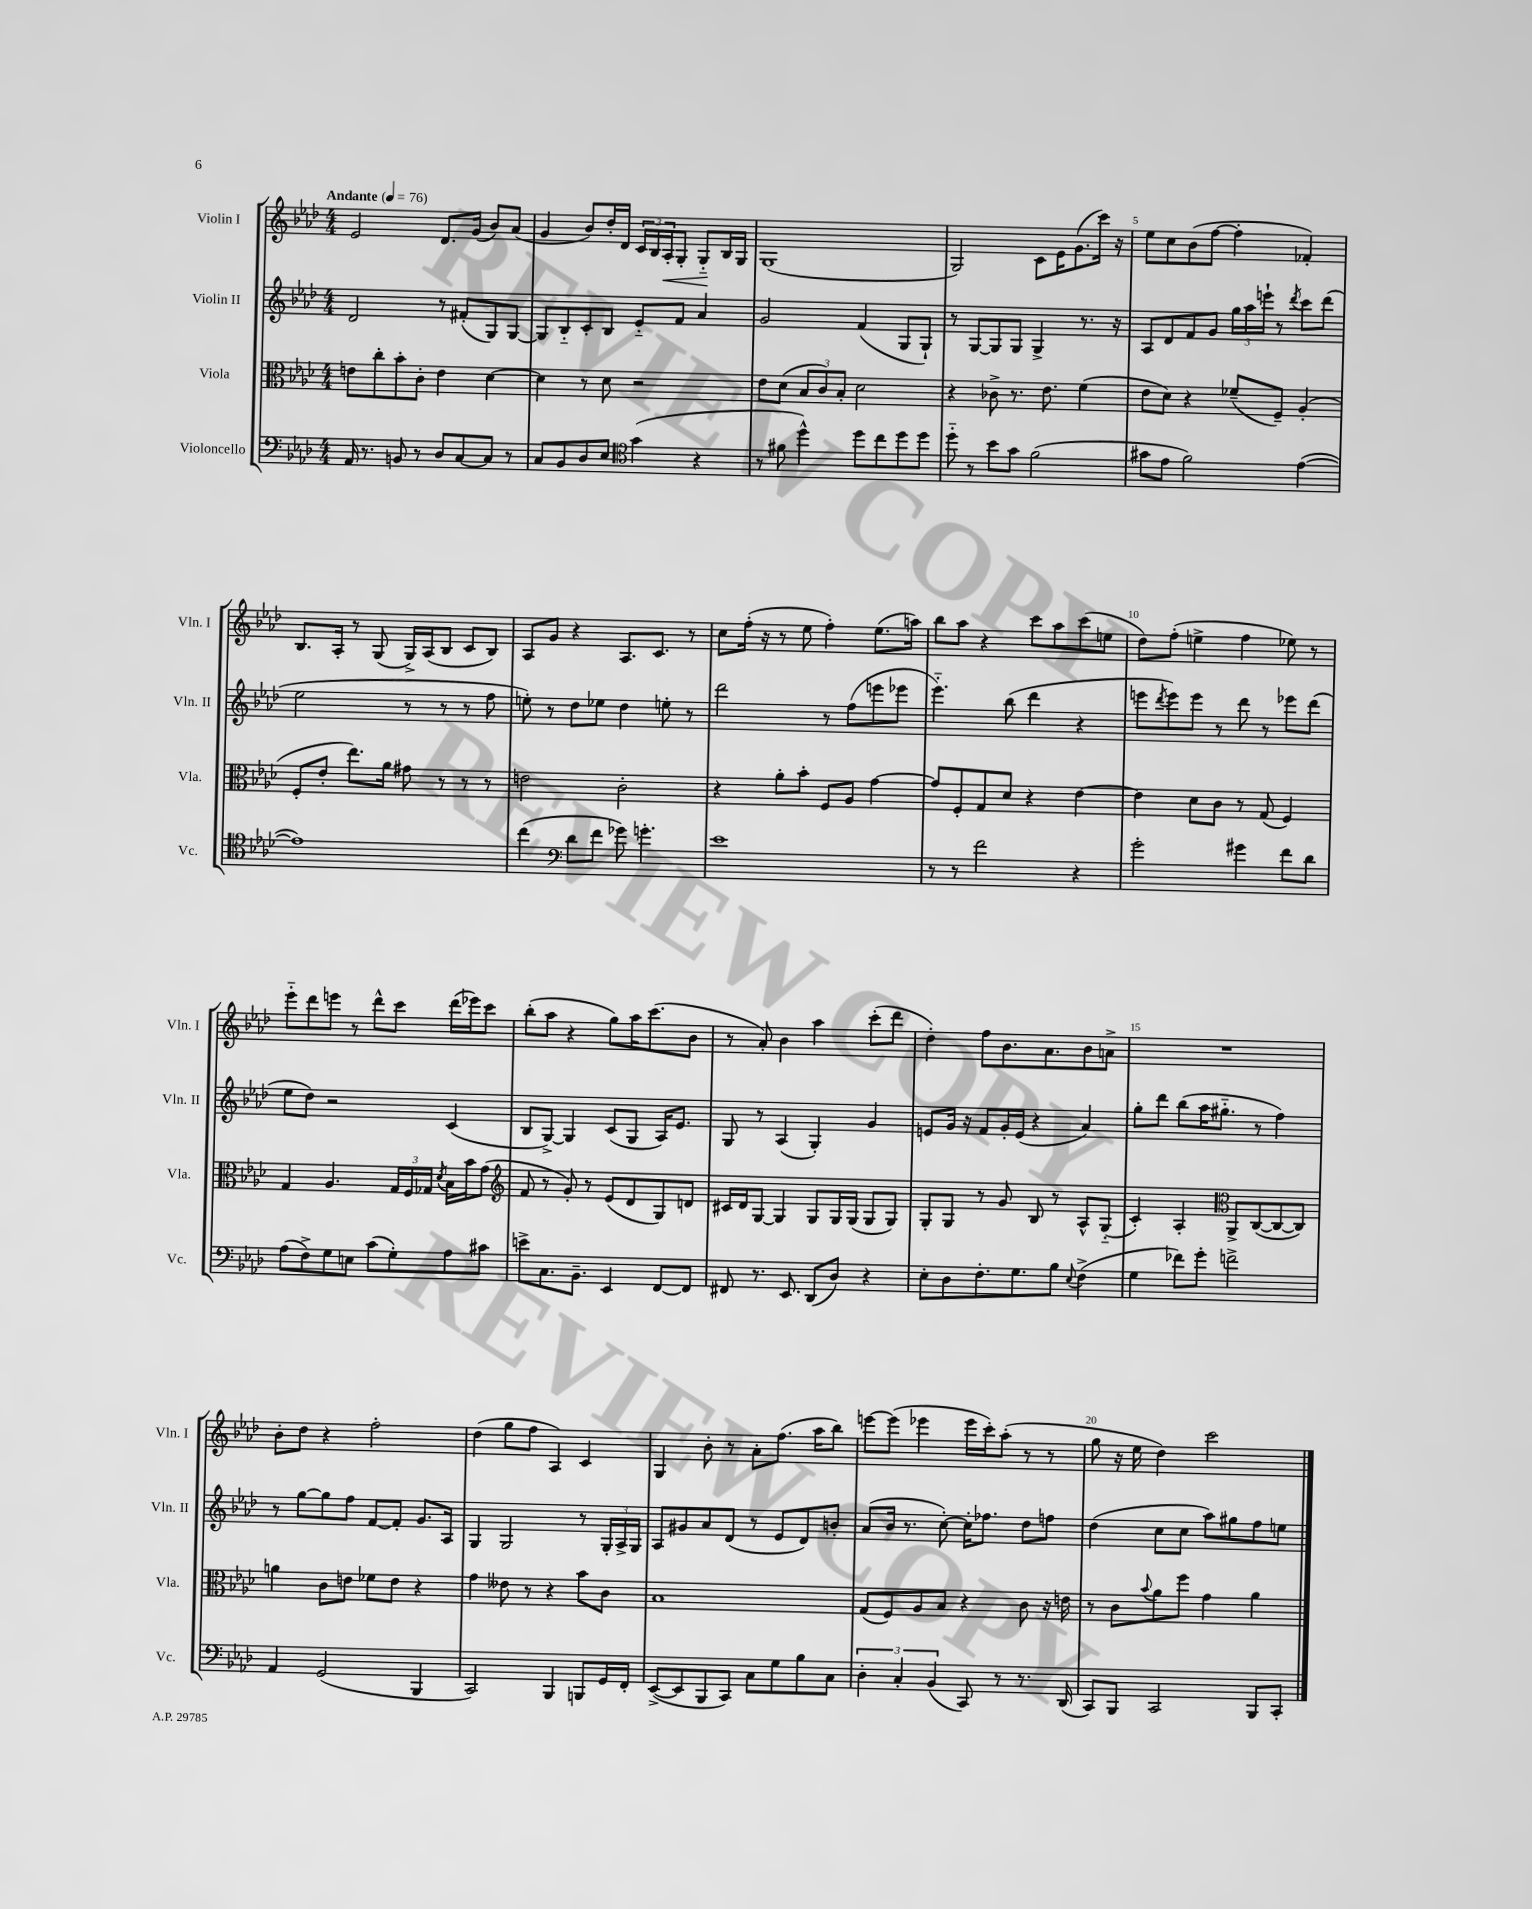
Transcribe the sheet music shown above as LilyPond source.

<<
\new StaffGroup <<
\new Staff = "s0" \with { instrumentName = "Violin I" shortInstrumentName = "Vln. I" } {
    \clef treble \key aes \major \numericTimeSignature \time 4/4 \tempo "Andante" 4 = 76
    ees'2 des'8. g'16( bes'8) aes'8( |
    g'4 bes'8) des''16-. des'16 \tuplet 3/2 { c'16 bes16 aes16-.\< } g8-. g8-_\! bes16 g16 |
    g1( |
    g2) c'8 ees'16 g'8.( c'''16) r16 |
    ees''8 c''8 bes'8( f''8~ f''4-. fes'4-.) |
    bes8. aes16-. r8 g8( g16->) aes16( bes8 c'8 bes8) |
    aes8 g'8 r4 aes8. c'8. r8 |
    c''8 f''16-.( r16 r8 ees''8 f''4-.) ees''8.( a''16) |
    bes''8 aes''8 r4 c'''8 aes''8 c'''8( e''8 |
    des''8) f''8-.( e''4-> f''4 ees''8) r8 |
    ees'''8-_ des'''8 e'''8 r8 des'''8-^ c'''8 des'''16( ees'''16) c'''8 |
    bes''8-.( aes''8 r4 g''8) aes''16 c'''8.( bes'8 |
    r8 aes'8-.) bes'4 aes''4 c'''8-.( des'''8 |
    des''4-.) f''8 bes'8. aes'8. bes'8 a'8-> |
    R1 |
    bes'8-. des''8 r4 f''2-. |
    des''4( g''8 f''8 aes4) c'4 |
    g4 bes'8-. r8 aes'8-. f''8.( aes''16 bes''8) |
    e'''8~ e'''8( ees'''4 ees'''16 c'''16-.) aes''8-.( r8 r8 |
    g''8 r16 ees''16 des''4) c'''2 \bar "|." |
}
\new Staff = "s1" \with { instrumentName = "Violin II" shortInstrumentName = "Vln. II" } {
    \clef treble \key aes \major \numericTimeSignature \time 4/4
    des'2 r8 fis'8-.( g8) g8~ |
    g8 bes8-_ c'8-. bes8 ees'8-_ f'8 aes'4 |
    g'2 f'4( g8 g8-!) |
    r8 g8~ g8 g8 g4-> r8. r16 |
    aes8 des'8 f'8 g'8 \tuplet 3/2 { g''16 aes''16 e'''16-! } r8 \acciaccatura { des'''8 } c'''8 des'''8( |
    ees''2 r8 r8 r8 f''8 |
    e''8-.) r8 des''8 ees''8 des''4 e''8-. r8 |
    des'''2 r8 f''8( e'''8 ees'''8 |
    ees'''4.-_) bes''8( des'''4 r4 |
    e'''8 \acciaccatura { des'''8 } e'''8) e'''8 r8 des'''8 r8 ees'''8 des'''8( |
    ees''8 des''8) r2 c'4( |
    bes8 g8~->) g4 c'8( g8 aes16) ees'8. |
    g8 r8 aes4( g4-.) g'4 |
    e'8 g'16 r16 f'8 g'16-. e'16( r4 aes'4) |
    g''8-. des'''8 bes''8( aes''16 gis''8.-_ r8 f''4) |
    r8 g''8~ g''8 f''8 f'8~ f'8-. g'8. aes16 |
    g4 g2 r8 \tuplet 3/2 { g16-. aes16-> g16 } |
    aes8 gis'8 aes'8 des'8( r8 ees'8 des'8) b'8-. |
    aes'8( bes'16 r8. c''8~-.) c''16-. fes''8. des''8 f''8 |
    des''4( c''8 c''8 aes''8) gis''8 f''8 e''8 \bar "|." |
}
\new Staff = "s2" \with { instrumentName = "Viola" shortInstrumentName = "Vla." } {
    \clef alto \key aes \major \numericTimeSignature \time 4/4
    e'8 c''8-. bes'8-. c'8-. e'4 des'4~ |
    des'4 r8 des'8 r2 |
    ees'8 des'8( \tuplet 3/2 { bes8 c'8) bes8-. } des'2 |
    r4 ces'8-> r8. ees'8. f'4( |
    ees'8 des'8) r4 fes'8--( f8--) aes4-.( |
    f8-. ees'8-. ees''8.) aes'16 gis'8 r8 r8 r8 |
    e'2 c'2-. |
    r4 aes'8-. bes'8-. f8 aes8 g'4~ |
    g'8 f8-. g8 des'8 r4 ees'4~ |
    ees'4 des'8 c'8 r8 g8( f4) |
    g4 aes4. \tuplet 3/2 { g16 f16 ges16 } \acciaccatura { des'8 } bes16 bes'16 g'8( |
    \clef treble f'8 r8 g'8-.) r8 ees'8( des'8 g8) d'8 |
    cis'16 des'16 g8~ g4 g8 g16 g16( g8 g8) |
    g8-. g8 r8 g'8 bes8 r8 aes8-^ g8-_( |
    c'4-.) aes4-. \clef alto aes,8-> c8~( c8~ c8) |
    a'4 c'8 e'8 fes'8 e'8 r4 |
    g'4 eeses'8 r8 r4 bes'8 c'8 |
    bes1 |
    g8( f8) aes8 bes8 r4 c'8 r16 e'16 |
    r8 c'8 \appoggiatura { bes'8 } aes'8 f''8 g'4 aes'4 \bar "|." |
}
\new Staff = "s3" \with { instrumentName = "Violoncello" shortInstrumentName = "Vc." } {
    \clef bass \key aes \major \numericTimeSignature \time 4/4
    aes,16 r8. b,8 r8 des8 c8~ c8 r8 |
    c8 bes,8 des8 ees8 \clef tenor g'4( r4 |
    r8 fis'8 des''4-^) des''8 c''8 des''8 des''8 |
    des''8-_ r8 bes'8 g'8 f'2( |
    gis'8 ees'8 f'2) ees'4~( |
    ees'1) |
    c''4( \clef bass des'8 f'8 ges'8) g'4.-. |
    ees'1 |
    r8 r8 f'2 r4 |
    g'2-. gis'4 f'8 des'8 |
    aes8( f8->) g8 e8 c'8( g8-.) aes8 cis'8 |
    e'8-> c8. bes,8.-- ees,4 f,8~ f,8 |
    fis,8 r8. ees,8. des,8( des8) r4 |
    ees8-. des8 f8.-. g8. bes8 \appoggiatura { ees8 } f4->( |
    g4 fes'8) g'8-. f'2-> |
    aes,4 g,2( bes,,4 |
    c,2) bes,,4 b,,8 g,16 f,16-. |
    ees,8~->( ees,8 bes,,8 c,8) c8 g8 bes8 c8 |
    \tuplet 3/2 { des4-. c4-. bes,4( } c,8) r8 r8. des,16( |
    c,8) bes,,8 c,2 bes,,8 c,8-. \bar "|." |
}
>>
>>
\layout { \context { \Score \override BarNumber.break-visibility = ##(#f #t #t) barNumberVisibility = #(every-nth-bar-number-visible 5) } }
